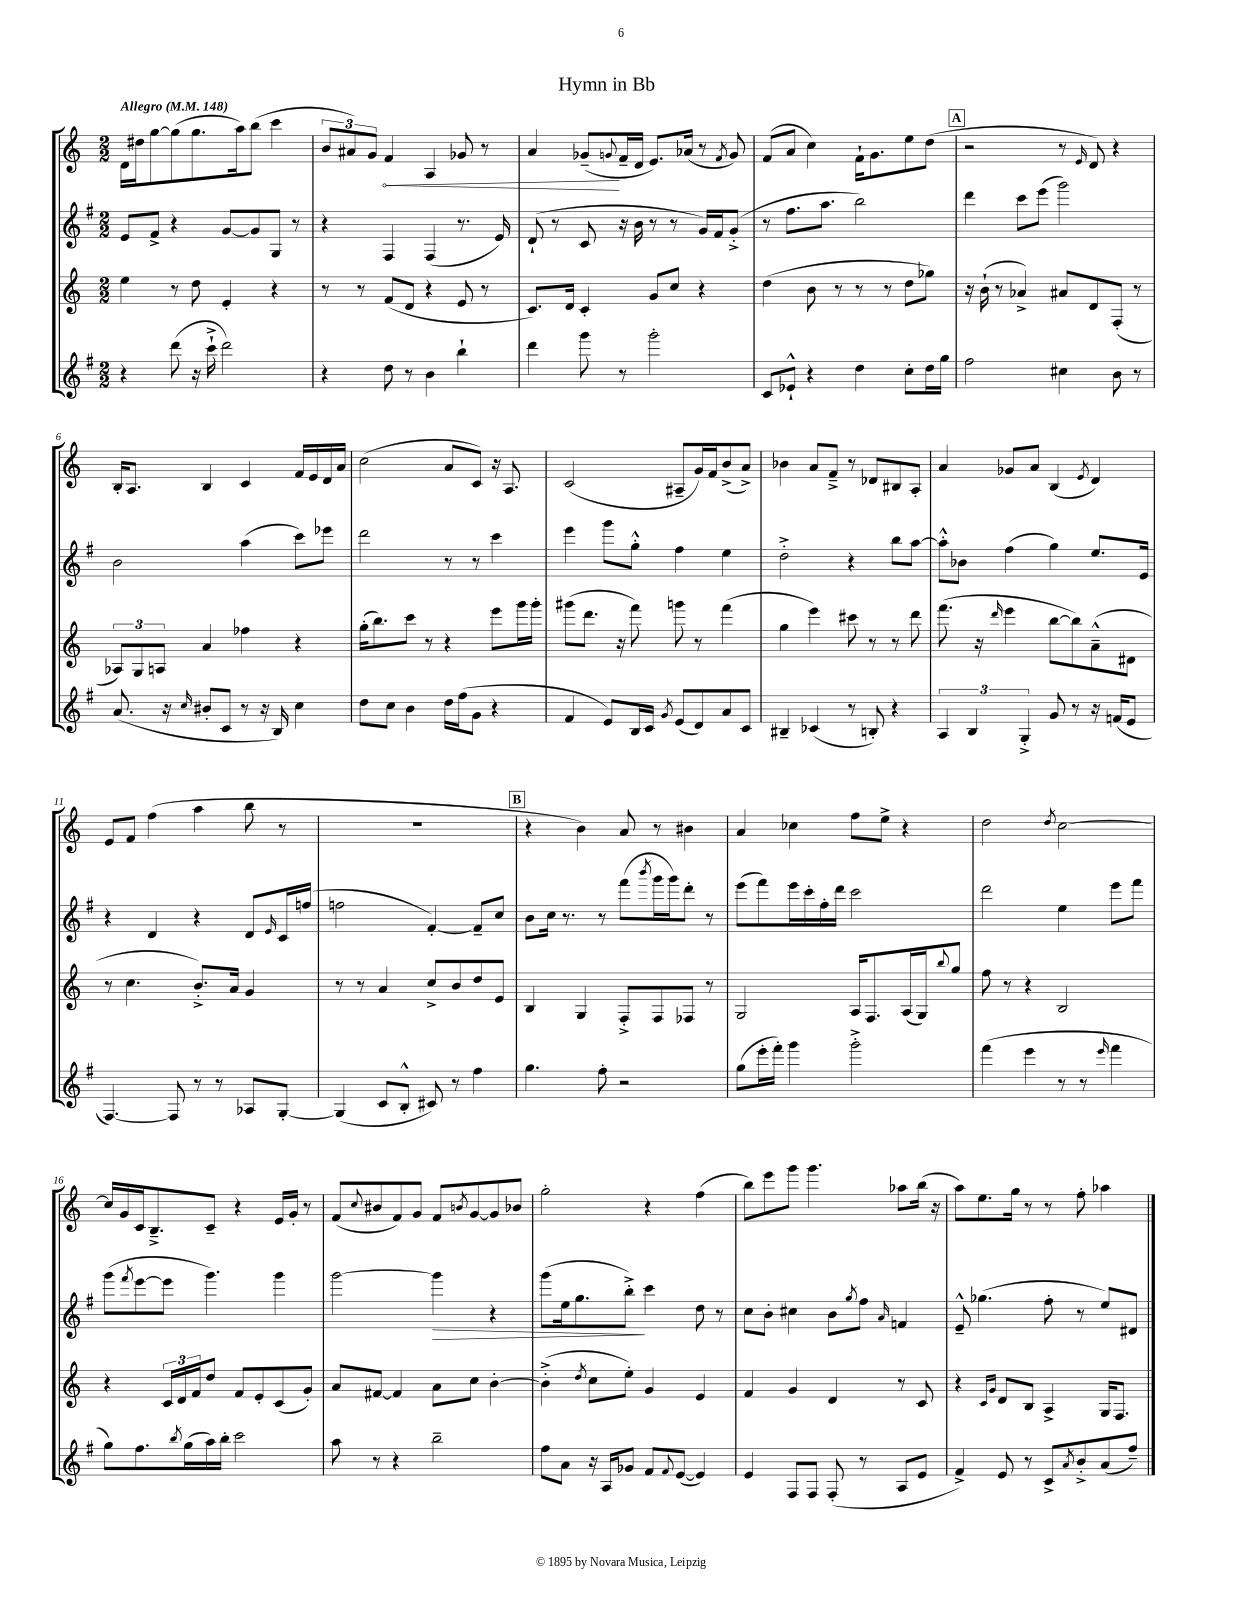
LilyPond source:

\header { title = "Hymn in Bb" }
<<
\new StaffGroup <<
\new Staff = "s0" {
    \clef treble \key c \major \numericTimeSignature \time 2/2 \tempo "Allegro" 4 = 148
    d'16 dis''16 g''8~ g''8( g''8. a''16) b''8( c'''4 |
    \tuplet 3/2 { b'8 ais'8) g'8 } \once \override Hairpin.circled-tip = ##t f'4\< a4 ges'8 r8 |
    a'4 ges'8--\!( \appoggiatura { g'8 } f'16-- d'16 e'8.) aes'16( r8 \acciaccatura { f'8 } g'8) |
    f'8( a'8 c''4) f'16-! g'8. e''8 d''8( |
    \mark \markup { \box "A" } r2 r8 \grace { e'16 } d'8) r4 |
    b16-. a8. b4 c'4 f'16 e'16 d'16 a'16 |
    c''2( a'8 c'8) r16 a8. |
    c'2( ais8-- g'16) f'16 b'8->( a'8->) |
    bes'4 a'8 f'8---> r8 des'8 bis8 a8-. |
    a'4 ges'8 a'8 b4( \acciaccatura { e'8 } d'4) |
    e'8 f'8 f''4( a''4 b''8 r8 |
    R1 |
    \mark \markup { \box "B" } r4 b'4) a'8 r8 bis'4 |
    a'4 ces''4 f''8 e''8-> r4 |
    d''2 \acciaccatura { d''8 } c''2~ |
    c''16 g'16 c'16 b8.---> c'8-- r4 e'16 g'16-. r8 |
    f'8( \appoggiatura { c''8 } bis'8 f'8) g'8 f'8 \acciaccatura { b'8 } g'8~ g'8 bes'8 |
    g''2-. r4 f''4( |
    b''8) e'''8 g'''8 g'''4. aes''8 b''16( r16 |
    a''8) e''8. g''16 r8 r8 f''8-. aes''4 \bar "|." |
}
\new Staff = "s1" {
    \clef treble \key g \major \numericTimeSignature \time 2/2
    e'8 fis'8-> r4 g'8~ g'8 g8 r8 |
    r4 fis4 fis4( r8. e'16) |
    d'8-!( r8 c'8 r16 b'16 r8 r8 g'16) fis'16 g'8-.->( |
    r8 fis''8. a''8. b''2) |
    \mark \markup { \box "A" } d'''4 c'''8 e'''8( g'''2) |
    b'2 a''4( c'''8) ees'''8 |
    d'''2 r8 r8 c'''4 |
    e'''4 g'''8 g''8-.-^ fis''4 e''4 |
    d''2-.-> r4 b''8 a''8~ |
    a''8-.-^ bes'8 fis''4( g''4) e''8. e'16 |
    r4 d'4 r4 d'8 \grace { e'16 } c'16 f''16( |
    f''2 fis'4~-.) fis'8-- c''8 |
    \mark \markup { \box "B" } b'8 c''16 r8. r8 fis'''8( \acciaccatura { b'''8 } g'''16 g'''16) d'''8-. r8 |
    e'''8( fis'''8) e'''16 c'''16-. fis''16-. d'''16 c'''2 |
    d'''2 e''4 e'''8 fis'''8 |
    g'''8( \acciaccatura { fis'''8 } e'''8~ e'''8 g'''4.) g'''4 |
    g'''2~ g'''4\> r4 |
    g'''8( e''16 g''8. b''8-.->\!) c'''4 d''8 r8 |
    c''8 b'8-. cis''4 b'8 \acciaccatura { g''8 } fis''8 \grace { a'16 } f'4 |
    e'8---^ ges''4.( fis''8-. r8 e''8) dis'8 \bar "|." |
}
\new Staff = "s2" {
    \clef treble \key c \major \numericTimeSignature \time 2/2
    e''4 r8 d''8 e'4-. r4 |
    r8 r8 f'8( d'8 r4 e'8 r8 |
    c'8.) d'16 c'4-. g'8 c''8 r4 |
    d''4( b'8 r8 r8 r8 d''8 ges''8) |
    \mark \markup { \box "A" } r16 b'16-!( r8 aes'4->) ais'8 d'8 f8-.( r8 |
    \tuplet 3/2 { aes8) g8 a8 } a'4 fes''4 r4 |
    g''16-.( b''8.) c'''8 r8 r4 e'''8 g'''16 g'''16-. |
    gis'''8( d'''8. r16 f'''8) g'''8 r8 f'''4( |
    g''4 e'''4) cis'''8 r8 r8 d'''8 |
    f'''8.( r16 \grace { d'''16 } e'''4 b''8~ b''8) a'8---^( dis'8 |
    r8 c''4. b'8.-.->) a'16 g'4 |
    r8 r8 a'4 c''8-> b'8 d''8 e'8 |
    \mark \markup { \box "B" } b4 g4 f8-.-> f8 fes8 r8 |
    g2 a16 f8. a16( g16) \appoggiatura { b''8 } g''8 |
    f''8 r8 r4 b2 |
    r4 \tuplet 3/2 { c'16 d'16 f'16 } d''8 f'8 e'8-. c'8( g'8-.) |
    a'8 fis'8~ fis'4 a'8 c''8 b'4~-. |
    b'4-.->( \acciaccatura { d''8 } c''8 e''8-.) g'4 e'4 |
    f'4 g'4 d'4 r8 c'8 |
    r4 \grace { c'16 g'16 } d'8 b8 a4-> g16 f8. \bar "|." |
}
\new Staff = "s3" {
    \clef treble \key g \major \numericTimeSignature \time 2/2
    r4 d'''8( r16 c'''16-!-> d'''2) |
    r4 d''8 r8 b'4 b''4-! |
    d'''4 g'''8 r8 g'''2-. |
    c'8 ees'8-!-^ r4 d''4 c''8-. d''16 g''16 |
    \mark \markup { \box "A" } fis''2 cis''4 b'8 r8 |
    a'8.( r16 \grace { c''16 } bis'8-. c'8 r8 r16 b16) c''4 |
    d''8 c''8 b'4 d''16 fis''16( g'8 r4 |
    fis'4 e'8) b16 c'16 \acciaccatura { g'8 } e'8( d'8) a'8 c'8 |
    bis4-- ces'4( r8 b8-.) r4 |
    \tuplet 3/2 { a4 b4 g4-.-> } g'8 r8 r16 f'16( e'8 |
    fis4.~) fis8 r8 r8 aes8 g8~-. |
    g4( c'8 b8-.-^ cis'8) r8 fis''4 |
    \mark \markup { \box "B" } g''4. fis''8-. r2 |
    g''8( e'''16-. fis'''16-.) g'''4 g'''2-.-> |
    fis'''4( e'''4 r8 r8 \grace { e'''16 } fis'''4 |
    g''8) fis''8. \acciaccatura { b''8 } g''16( a''16) b''16-. c'''2 |
    a''8 r8 r4 b''2-- |
    fis''8 a'8 r16 a16 ges'8 fis'8 \appoggiatura { fis'8 } e'8~( e'4) |
    e'4 fis8 fis8 fis8-.( r8 a8 e'8 |
    fis'4->) e'8 r8 c'8-> \acciaccatura { a'8 } b'8-.-> a'8( fis''8--) \bar "|." |
}
>>
>>
